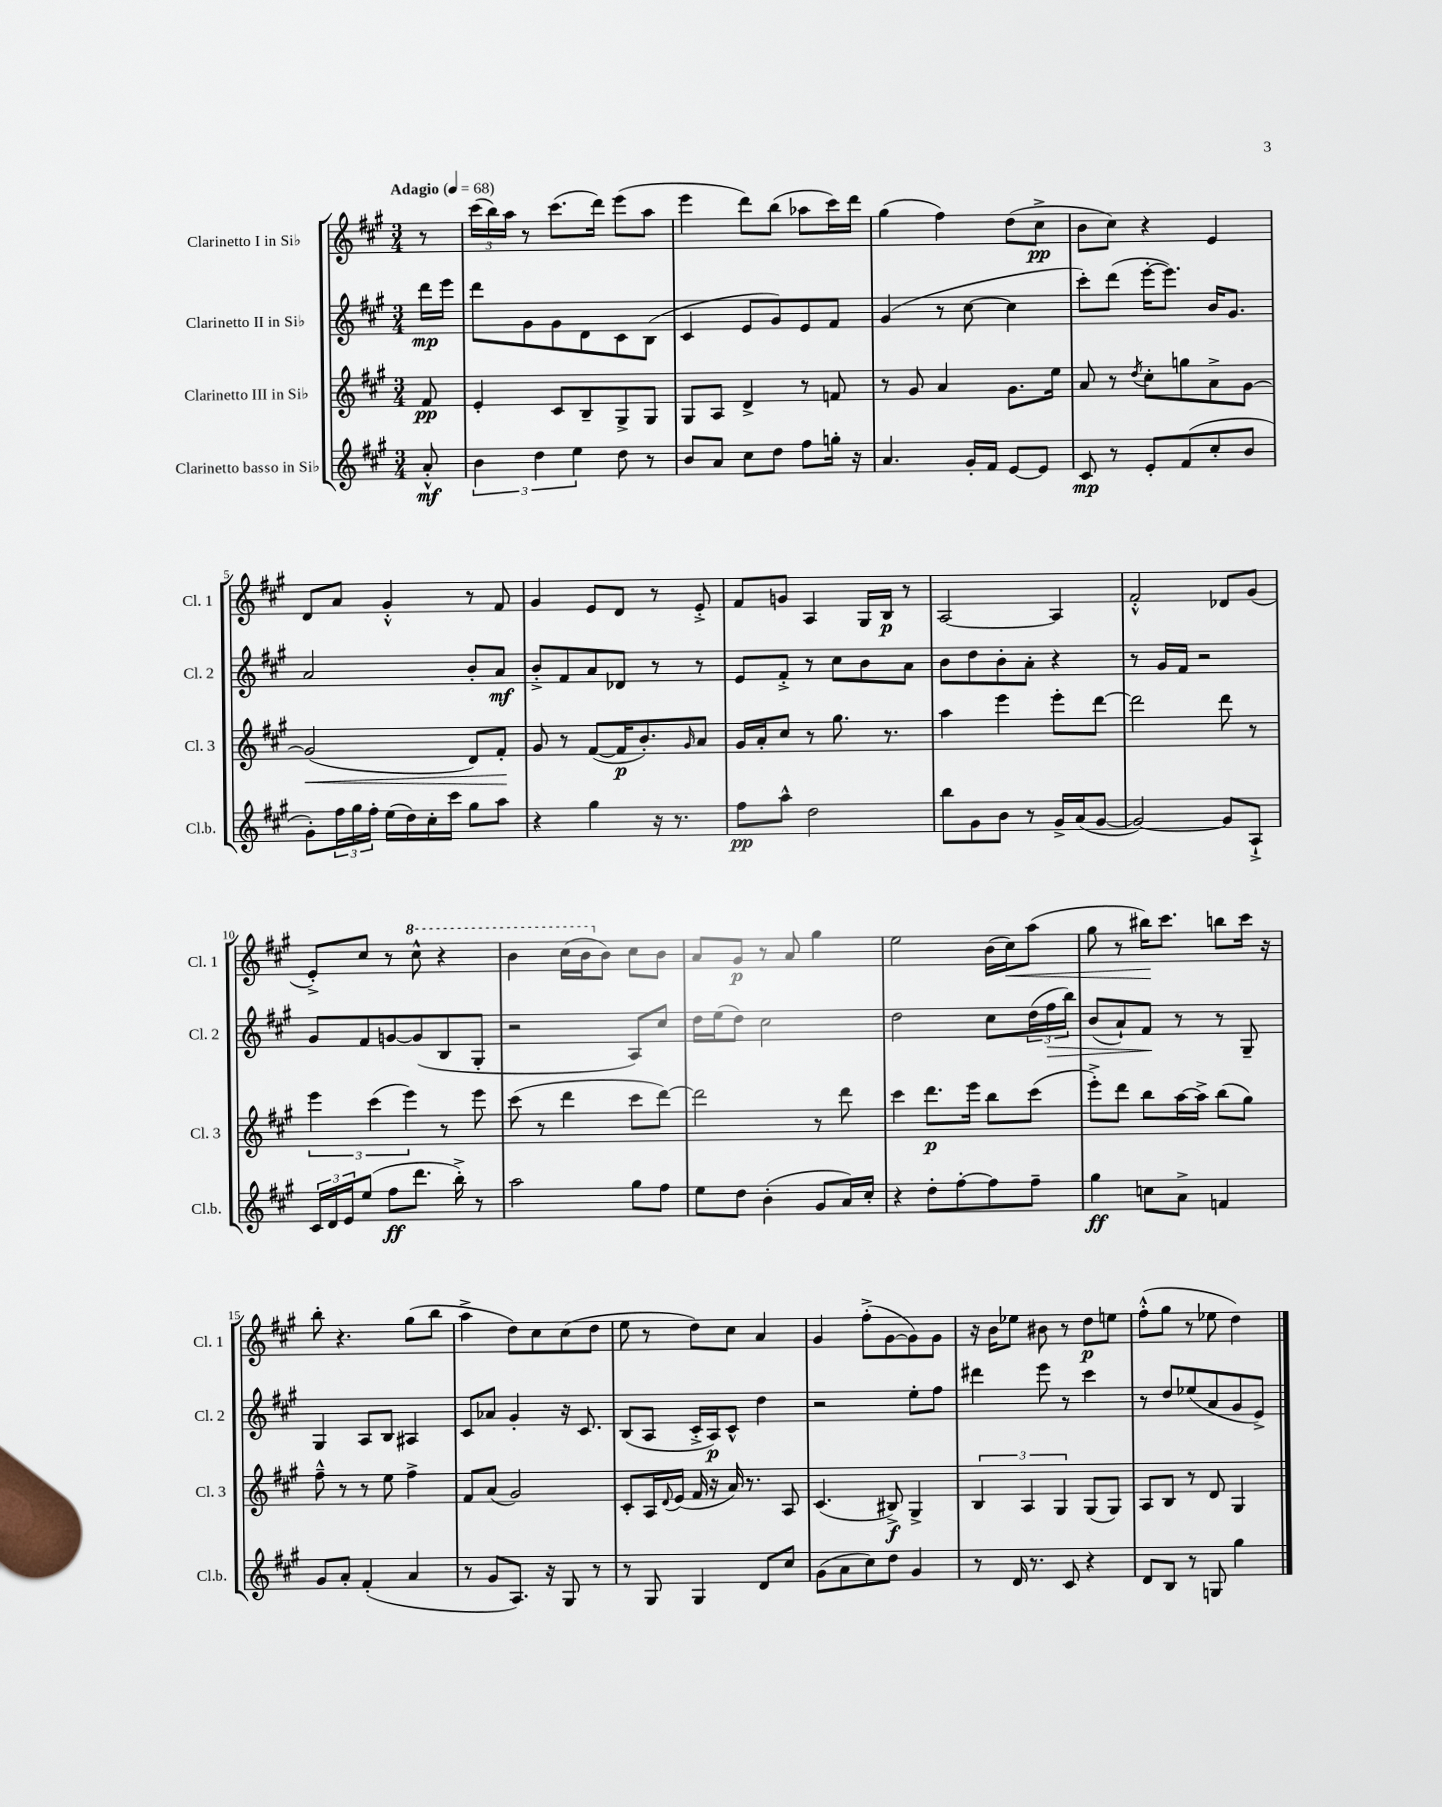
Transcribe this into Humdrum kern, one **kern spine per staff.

**kern	**kern	**kern	**kern
*staff4	*staff3	*staff2	*staff1
*clefG2	*clefG2	*clefG2	*clefG2
*k[f#c#g#]	*k[f#c#g#]	*k[f#c#g#]	*k[f#c#g#]
*M3/4	*M3/4	*M3/4	*M3/4
*MM68	*MM68	*MM68	*MM68
8a'^^	8f#	16ddd	8r
.	.	16eee	.
=	=	=	=
6b	4e'	8ddd	(24ccc#
.	.	.	24bb)
.	.	.	24aa
.	.	8g#	8r
6dd	.	.	.
.	8c#	8g#	(8.ccc#
6ee	.	.	.
.	8B~	8d	.
.	.	.	16ddd)
8dd	8G#^	8c#	(8eee
8r	8G#	(8B	8aa
=	=	=	=
8b	8G#	4c#	4eee
8a	8A	.	.
8cc#	4d^	8e	8ddd)
8dd	.	8g#)	(8bb
8ff#	8r	8e	8aa-
16gg'	8f	8f#	16ccc#)
16r	.	.	16ddd
=	=	=	=
4.a	8r	(4g#	(4gg#
.	8g#	.	.
.	4a	8r	4ff#)
16g#'	.	[8cc#	.
16f#	.	.	.
[8e	8.g#	4cc#]	(8dd
8e]	.	.	8cc#^
.	16ee	.	.
=	=	=	=
8c#	8a	8ccc#')	8b
8r	8r	(8ddd	8cc#)
.	8qdd	.	.
8e'	8cc#'	[16eee'	4r
.	.	8.eee])	.
(8f#	8gg	.	.
8cc#'	8a^	16b	4e
.	.	8.g#	.
8b	[8g#	.	.
=	=	=	=
8g#')	(2g#]	2a	8d
24ff#	.	.	8a
24gg#	.	.	.
24ff#'	.	.	.
(16ee	.	.	4g#'^^
16dd)	.	.	.
16cc#'	.	.	.
16ccc#	.	.	.
8gg#	8d)	8b'	8r
8aa	8f#'	8a	8f#
=	=	=	=
4r	8g#	8b'^	4g#
.	8r	8f#	.
4gg#	([8f#	8a	8e
.	16f#]	8d-	8d
.	8.b')	.	.
16r	.	8r	8r
8.r	.	.	.
.	16qqg#	.	.
.	8a	8r	8e'^
=	=	=	=
8ff#	16g#	8e	8f#
.	16a'	.	.
8aa^^	8cc#	8f#'^	8g
2dd	8r	8r	4A
.	8.gg#	8cc#	.
.	.	8b	16G#
.	8.r	.	16B
.	.	8a	8r
=	=	=	=
8bb	4aa	8b	[2A
8g#	.	8dd	.
8b	4eee	8b'	.
8r	.	8a'	.
16g#^	8eee'	4r	4A]
(16a	.	.	.
[8g#	[8ddd	.	.
=	=	=	=
2g#_)	2ddd]	8r	2f#'^^
.	.	16g#	.
.	.	16f#	.
.	.	2r	.
8g#]	8ddd	.	8d-
8A`^	8r	.	(8g#
=	=	=	=
24c#	6eee	8g#	8e'^)
24d	.	.	.
24e	.	.	.
(8ee	.	8f#	8cc#
.	(6ccc#	.	.
8ff#	.	[8g	8r
.	6eee)	.	.
8.ddd	.	(8g]	8ccc#^^
.	8r	8B	4r
16bb'^)	.	.	.
8r	8eee	8G#'	.
=	=	=	=
2aa	(8ccc#	2r	4bb
.	8r	.	.
.	4ddd	.	(16ccc#
.	.	.	16bb
.	.	.	8b)
8gg#	8ccc#	8A)	8cc#
8ff#	[8ddd)	8cc#	8b
=	=	=	=
8ee	2ddd]	16dd	8a
.	.	(16ee	.
8dd	.	8dd)	8g#
(4b'	.	2cc#	8r
.	.	.	8a
8g#	8r	.	4gg#
16a)	8ddd	.	.
16cc#'	.	.	.
=	=	=	=
4r	4ccc#	2dd	2ee
8dd'	8.ddd	.	.
[8ff#'	.	.	.
.	16eee	.	.
8ff#]	8bb	8cc#	(16b
.	.	.	16cc#)
8ff#~	(8ccc#	(24dd	(8aa
.	.	24ff#	.
.	.	24bb)	.
=	=	=	=
4gg#	8eee'^)	(8b	8gg#
.	8ddd	8a`)	8r
8cc	8bb	8f#	16bb#)
.	.	.	8.ccc#
8a^	[16aa	8r	.
.	16aa^]	.	.
4f	(8bb	8r	8bb
.	8gg#)	8G#~	16ccc#
.	.	.	16r
=	=	=	=
8g#	8ff#~^^	4G#	8bb'
8a'	8r	.	4.r
(4f#'	8r	8A	.
.	8ee	8B	.
4a	4ff#^	4A#	(8gg#
.	.	.	8bb
=	=	=	=
8r	8f#	8c#	4aa^
8g#	(8a	8a-	.
8.A)	2g#)	4g#'	8dd)
.	.	.	8cc#
16r	.	.	.
8G#	.	16r	(8cc#
.	.	8.c#	.
8r	.	.	8dd
=	=	=	=
8r	8c#'	(8B	8ee
8G#	16A	8A	8r
.	8qqd	.	.
.	(16e	.	.
4G#	16f#	16c#'^	8dd)
.	16r	16A)	.
.	16a)	8c#^^	8cc#
.	8.r	.	.
8d	.	4dd	4a
8cc#	8A	.	.
=	=	=	=
(8g#	(4.c#	2r	4g#
8a	.	.	.
8cc#)	.	.	(8ff#'^
8dd	8B#^)	.	[8g#
4g#	4G#^	8ee'	8g#])
.	.	8ff#	8g#
=	=	=	=
8r	6B	4ddd#	16r
.	.	.	16b
16d	.	.	8ee-
.	6A	.	.
8.r	.	.	.
.	.	8eee	8b#
.	6G#	.	.
8c#	.	8r	8r
4r	(8G#	4ccc#	8dd
.	8G#)	.	8ee
=	=	=	=
8d	8A	8r	(8ff#'^^
8B	8B	8dd	8gg#
8r	8r	(8ee-	8r
8G	8d	8a	8ee-
4gg#	4G#	8g#	4dd)
.	.	8e^)	.
==	==	==	==
*-	*-	*-	*-
